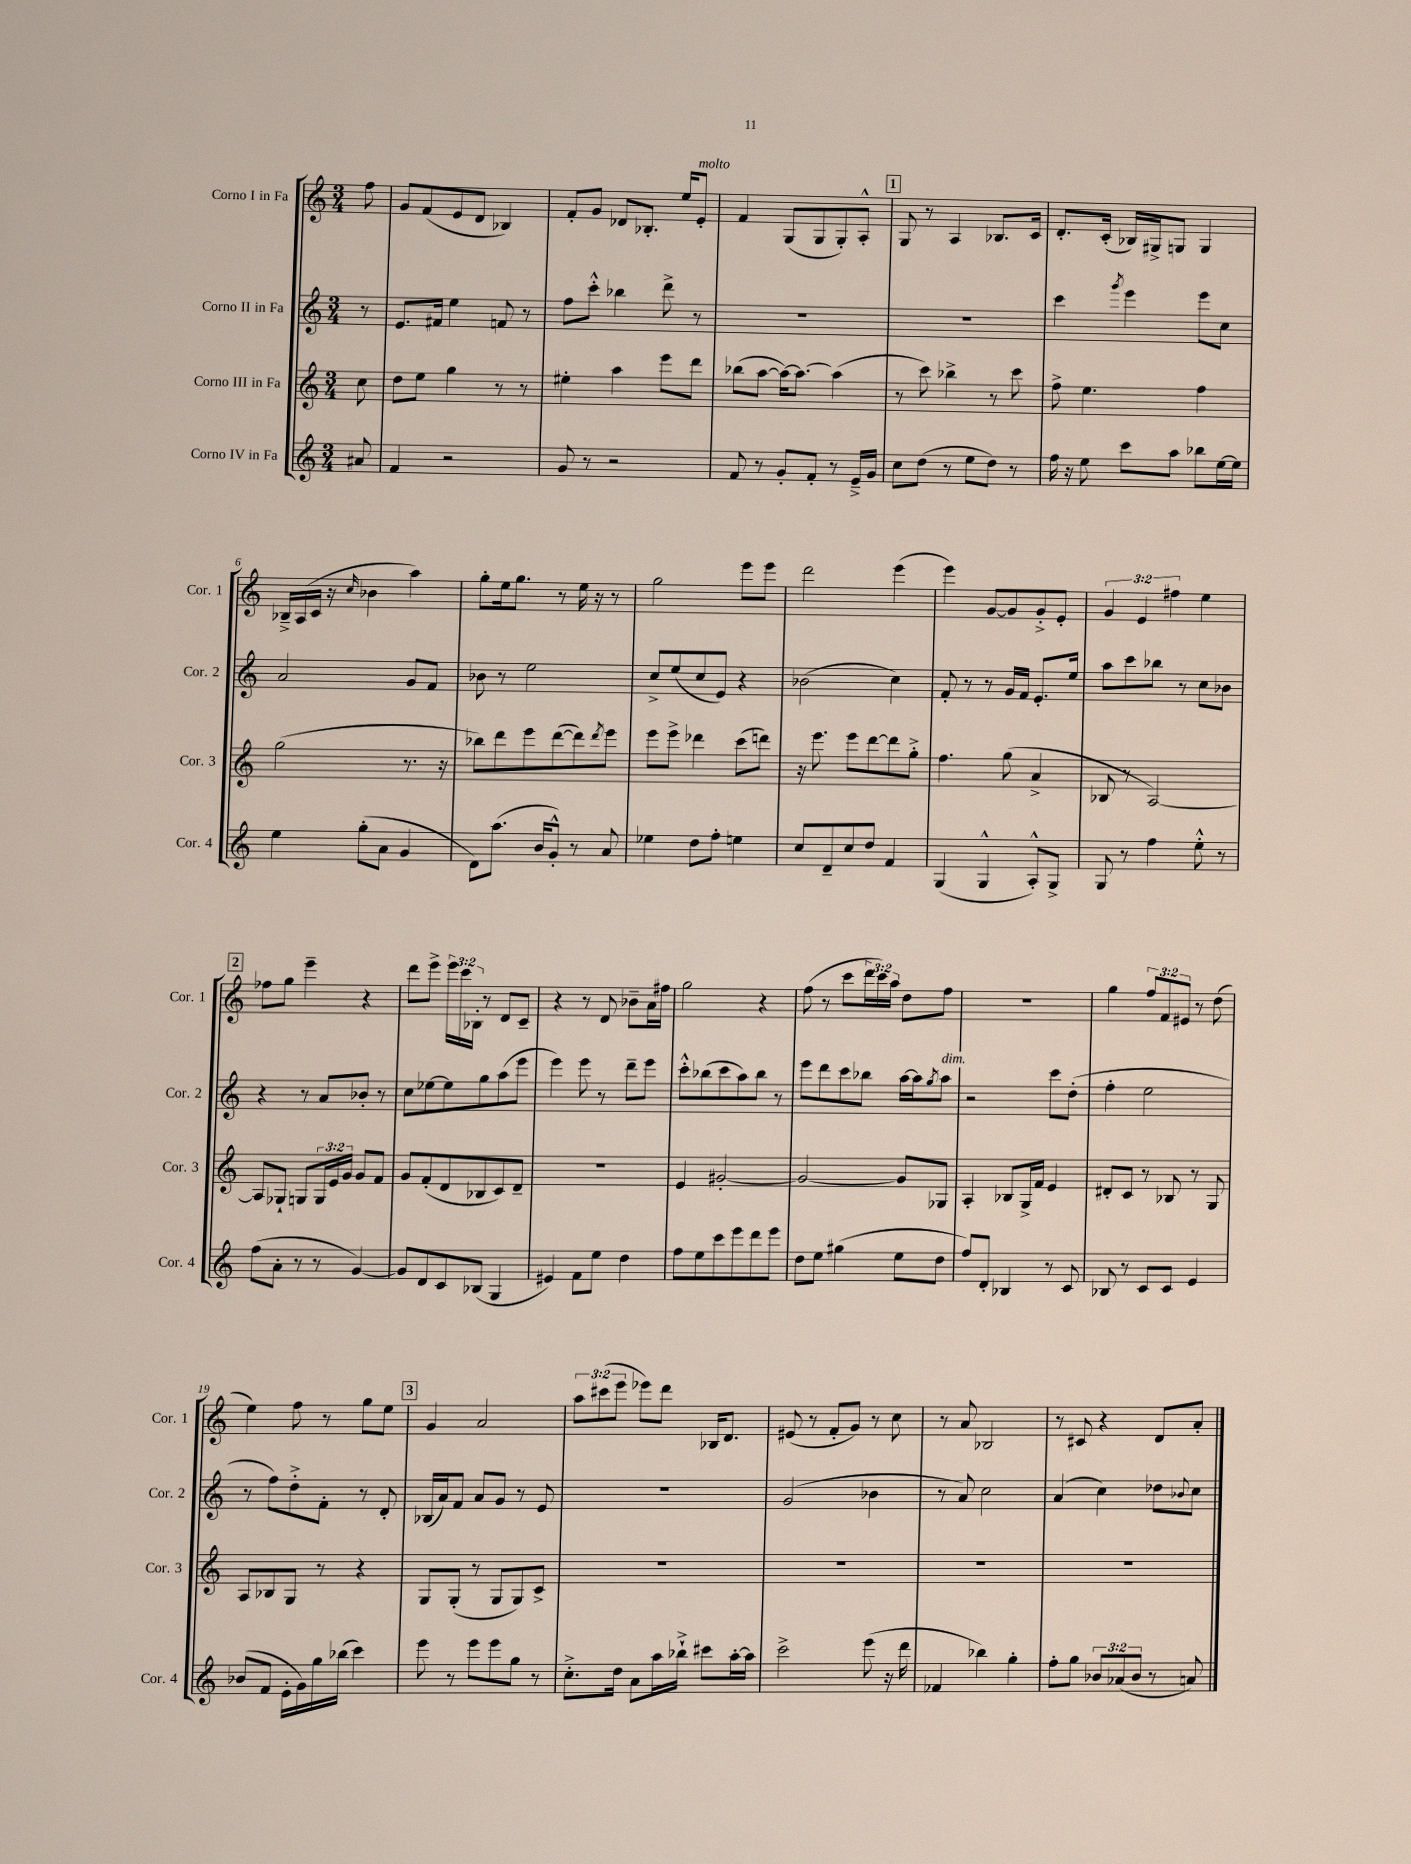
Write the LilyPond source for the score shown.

<<
\new StaffGroup <<
\new Staff = "s0" \with { instrumentName = "Corno I in Fa" shortInstrumentName = "Cor. 1" } {
    \clef treble \key c \major \numericTimeSignature \time 3/4 \override Staff.TupletNumber.text = #tuplet-number::calc-fraction-text \partial 8
    f''8 |
    g'8 f'8( e'8 d'8 bes4) |
    f'8-. g'8 des'8 bes8.-. e''16 e'8-.^\markup { \italic "molto" } |
    f'4 g8( g8 g8-.) a8-.-^ |
    \mark \markup { \box "1" } g8 r8 a4 bes8. c'16 |
    d'8.-. c'16-.( bes16) gis16-> g8 g4 |
    bes16---> a16( c'16 r16 \grace { c''16 } bes'4 a''4) |
    g''8-. e''16 g''8. r8 e''16 r16 r8 |
    g''2 e'''8 e'''8 |
    d'''2 e'''4( |
    e'''4) g'8~ g'8 g'8-.-> e'8-. |
    \tuplet 3/2 { g'4 e'4 fis''4 } e''4 |
    \mark \markup { \box "2" } fes''8 g''8 e'''4-- r4 |
    d'''8 e'''8-> \tuplet 3/2 { e'''16 c'''16 bes16-. } r8 d'8 c'8-- |
    r4 r8 d'8 bes'8-- a'16 fis''16 |
    g''2 r4 |
    f''8( r8 c'''8 \tuplet 3/2 { d'''16 c'''16) a''16 } d''8 f''8 |
    R2. |
    g''4 \tuplet 3/2 { f''8 f'8 eis'8 } r8 d''8( |
    e''4) f''8 r8 g''8 e''8 |
    \mark \markup { \box "3" } g'4 a'2 |
    \tuplet 3/2 { a''8 cis'''8( e'''8 } ees'''8) d'''8 bes16 d'8. |
    eis'8( r8 f'8-. g'8) r8 c''8 |
    r8 a'8 bes2 |
    r8 cis'8 r4 d'8 a'8-. \bar "|." |
}
\new Staff = "s1" \with { instrumentName = "Corno II in Fa" shortInstrumentName = "Cor. 2" } {
    \clef treble \key c \major \numericTimeSignature \time 3/4 \partial 8
    r8 |
    e'8. fis'16 e''4 f'8 r8 |
    f''8 c'''8-.-^ bes''4 d'''8-> r8 |
    R2. |
    \mark \markup { \box "1" } R2. |
    c'''4 \acciaccatura { g'''8 } e'''4 e'''8 c''8 |
    a'2 g'8 f'8 |
    bes'8 r8 e''2 |
    c''8-> e''8( c''8 e'8) r4 |
    bes'2( c''4) |
    f'8-. r8 r8 g'16 f'16 e'8.-. e''16 |
    a''8 c'''8 bes''8 r8 c''8 bes'8 |
    \mark \markup { \box "2" } r4 r8 a'8 bes'8-. r8 |
    c''8 ees''8~ ees''8 g''8 a''8( e'''8 |
    e'''4) e'''8 r8 d'''8-- e'''8 |
    c'''8-.-^ bes''8( c'''8 a''8) bes''8 r8 |
    e'''8 d'''8 c'''8 bes''8 a''16~ a''16 \acciaccatura { g''8 } a''8^\markup { \italic "dim." } |
    r2 c'''8 d''8-.( |
    f''4-. e''2 |
    r8 f''8) d''8-.-> f'8-. r8 d'8-. |
    \mark \markup { \box "3" } bes16( a'16) f'8 a'8 g'8 r8 e'8 |
    R2. |
    g'2( bes'4 |
    r8 a'8) c''2 |
    a'4( c''4) des''8 \appoggiatura { bes'8 } c''8 \bar "|." |
}
\new Staff = "s2" \with { instrumentName = "Corno III in Fa" shortInstrumentName = "Cor. 3" } {
    \clef treble \key c \major \numericTimeSignature \time 3/4 \override Staff.TupletNumber.text = #tuplet-number::calc-fraction-text \partial 8
    c''8 |
    d''8 e''8 g''4 r8 r8 |
    eis''4-. a''4 e'''8 d'''8 |
    bes''8( a''8~ a''16~) a''8.~ a''4( |
    \mark \markup { \box "1" } r8 c'''8) bes''4-> r8 c'''8 |
    f''8-> e''4. f''4 |
    g''2( r8. r16 |
    bes''8) d'''8 e'''8 d'''8~( d'''8) \acciaccatura { d'''8 } e'''8 |
    e'''8 e'''8-> des'''4 c'''8( d'''8) |
    r16 e'''8. e'''8 d'''8~ d'''8 g''8-.-> |
    f''4. g''8( a'4-> |
    bes8 r8 a2~) |
    \mark \markup { \box "2" } a8 ges8-! g8 \tuplet 3/2 { g16 e'16 g'16 } g'8 f'8 |
    g'8 f'8-.( d'8 bes8 c'8) d'8-- |
    R2. |
    e'4 gis'2~-. |
    gis'2~ gis'8 ges8 |
    a4-. bes8 g16-> f'16 e'4 |
    dis'8-. c'8 r8 bes8 r8 g8 |
    a8 bes8 g8 r8 r4 |
    \mark \markup { \box "3" } g8 g8-.( r8 g8 g8) c'8-> |
    R2. |
    R2. |
    R2. |
    R2. \bar "|." |
}
\new Staff = "s3" \with { instrumentName = "Corno IV in Fa" shortInstrumentName = "Cor. 4" } {
    \clef treble \key c \major \numericTimeSignature \time 3/4 \override Staff.TupletNumber.text = #tuplet-number::calc-fraction-text \partial 8
    ais'8 |
    f'4 r2 |
    g'8 r8 r2 |
    f'8 r8 g'8-. f'8-. r8 e'16---> g'16 |
    \mark \markup { \box "1" } c''8 d''8( r8 e''8 d''8) r8 |
    f''16 r16 e''8 c'''8 a''8 bes''8 e''16~ e''16 |
    e''4 g''8-.( a'8 g'4 |
    d'8) a''8.( b'16 g'8-.-^) r8 a'8 |
    ees''4 d''8 f''8-. e''4 |
    c''8 d'8-- c''8 d''8 f'4 |
    g4( g4-^ a8-.-^) g8-> |
    g8 r8 f''4 e''8-.-^ r8 |
    \mark \markup { \box "2" } f''8( a'8-. r8 r8 g'4~) |
    g'8 d'8 c'8 bes8( g4 |
    eis'4) f'8 e''8 d''4 |
    f''8 e''8 c'''8 e'''8 d'''8 e'''8 |
    d''8 e''8 gis''4( e''8 d''8 |
    f''8) d'8-. bes4 r8 c'8 |
    bes8 r8 c'8 c'8 e'4 |
    bes'8( f'8 e'16-. g'16) g''16 bes''16( c'''4) |
    \mark \markup { \box "3" } e'''8 r8 e'''8 e'''8 g''8 r8 |
    c''8.-.-> d''16 a'8 a''16 bes''16-!-> cis'''8 a''16~-. a''16 |
    c'''2-> e'''8( r16 d'''16 |
    fes'4 bes''4) g''4-. |
    f''8-. g''8 \tuplet 3/2 { bes'8 aes'8( bes'8 } r8 a'8) \bar "|." |
}
>>
>>
